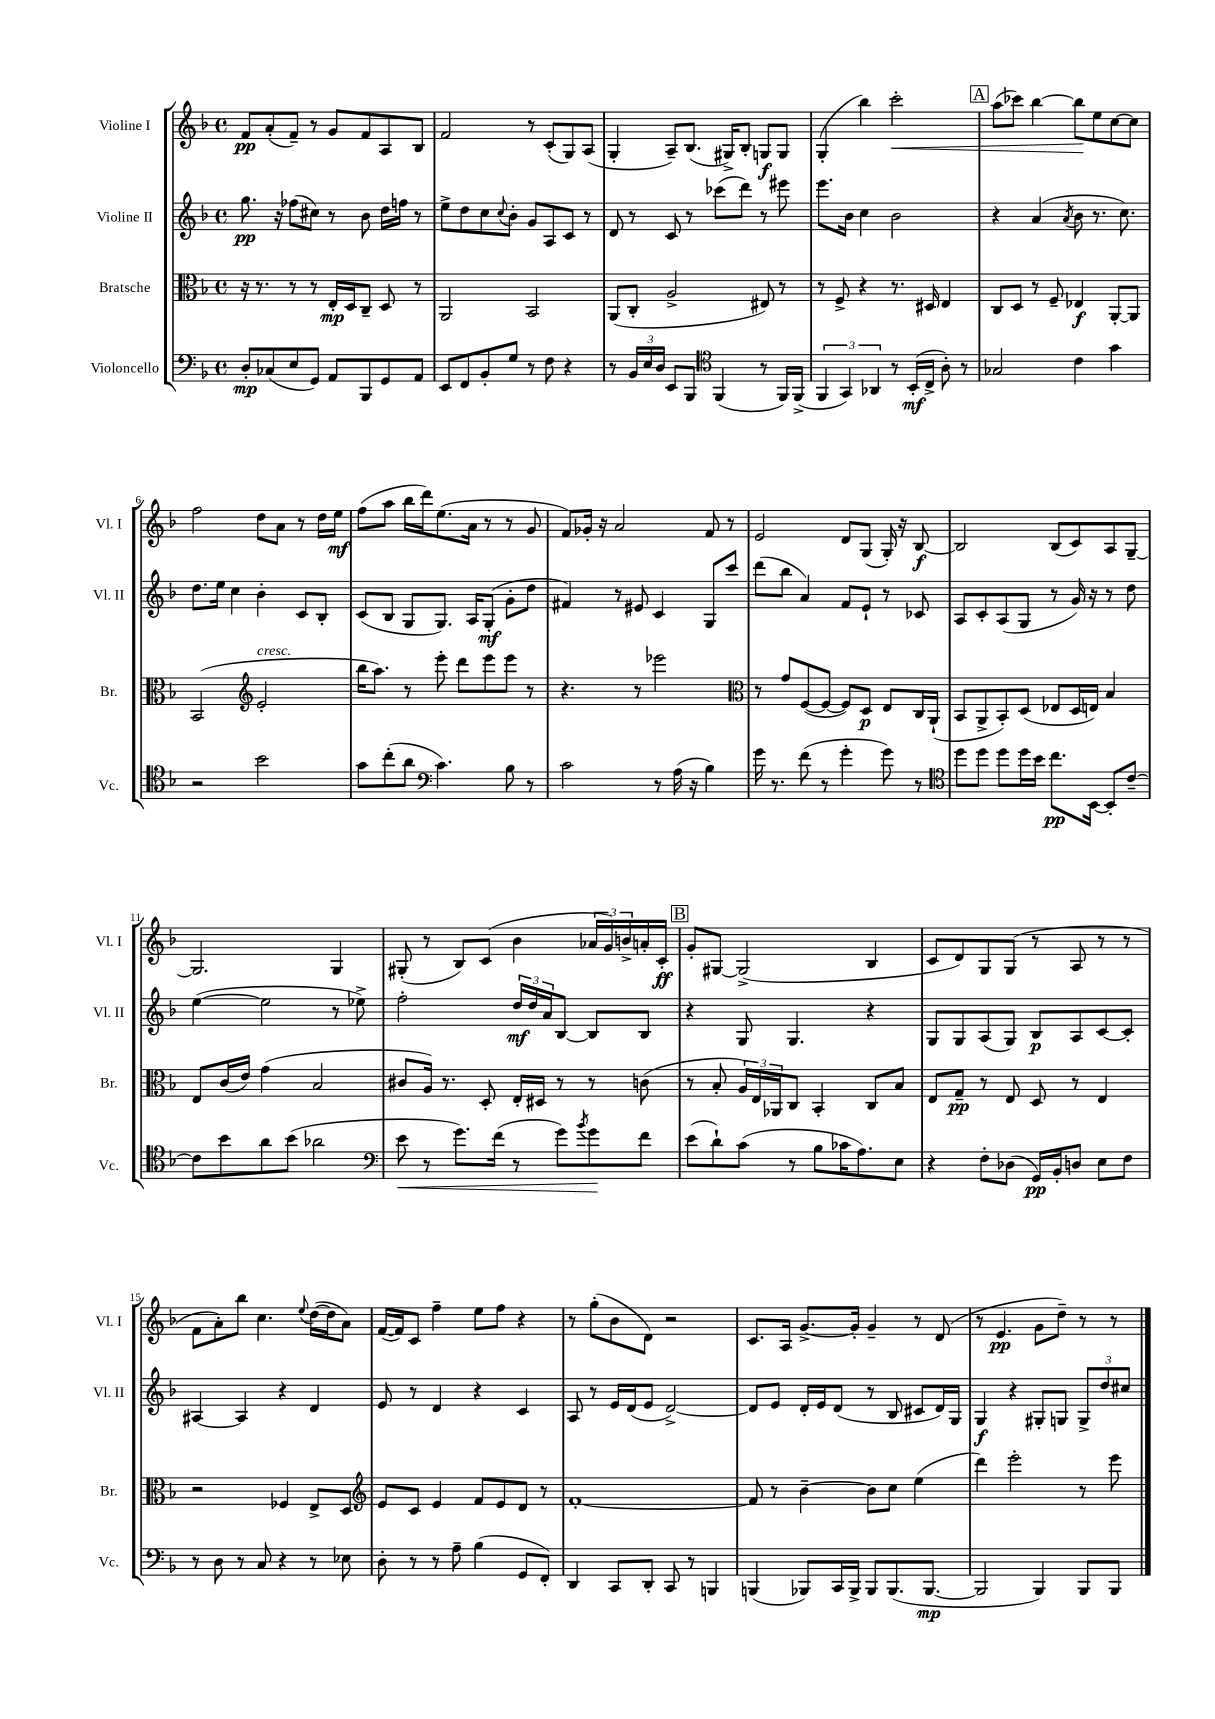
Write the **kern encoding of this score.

**kern	**kern	**kern	**kern
*staff4	*staff3	*staff2	*staff1
*clefF4	*clefC3	*clefG2	*clefG2
*k[b-]	*k[b-]	*k[b-]	*k[b-]
*M4/4	*M4/4	*M4/4	*M4/4
*met(c)	*met(c)	*met(c)	*met(c)
8D'/L	16r	8.gg\	8f/L
.	8.r	.	.
(8C-/	.	.	(8a'/
.	.	16r	.
8E/	8r	(8ff-\L	8f~/J)
8GG/J)	8r	8cc#\J)	8r
8AA/L	16E'/LL	8r	8g/L
.	16D/J	.	.
8BBB-/	8C~/J	8b-\	8f/
8GG/	8D/	16dd\LL	8A/
.	.	16ff\JJ	.
8AA/J	8r	8r	8B-/J
=	=	=	=
8EE/L	2AA/	8ee^\L	2f/
8FF/	.	8dd\	.
8BB-'/	.	8cc\	.
.	.	8qqcc/	.
8G/J	.	8b-'\J	.
8r	2BB-/	8g/L	8r
8F\	.	8A/	(8c'/L
4r	.	8c/J	8G/)
.	.	8r	(8A/J
=	=	=	=
8r	(8AA/L	8d/	4G'/
24BB-/LL	8C'/J	8r	.
24E/	.	.	.
24D/JJ	.	.	.
8EE/L	2A^/	8c/	8A~/L)
8BBB-/J	.	8r	(8.B-/J
*clefC4	*	*	*
(4FF/	.	(8ccc-\L	.
.	.	.	16G#^/LK)
.	.	8ddd\J)	8B-'/J
8r	8E#/)	8r	8G/L
16FF/LL)	8r	8eee#\	8G/J
(16FF^/JJ	.	.	.
=	=	=	=
6FF/	8r	8.eee\L	(4G'/
.	8F^/	.	.
6GG/)	.	.	.
.	.	16b-\Jk	.
.	4r	4cc\	4bb-\)
6AA-/	.	.	.
8r	8.r	2b-\	2ccc'\
(16BB-'/LL	.	.	.
16C^/JJ	16D#/	.	.
8A'\)	4E/	.	.
8r	.	.	.
=	=	=	=
2G-/	8C/L	4r	(8aa\L
.	8D/J	.	8ccc-\J)
.	8r	(4a/	[4bb-\
.	8F~/	.	.
.	.	8qa/	.
4c\	4E-/	8b-\	8bb-\]L
.	.	8.r	8ee\
4g\	[8AA'/L	.	[8cc\
.	.	8.cc\)	.
.	8AA/]J	.	8cc\]J
=	=	=	=
2r	(2BB-/	8.dd\L	2ff\
.	.	16ee\Jk	.
.	.	4cc\	.
*	*clefG2	*	*
2b-\	2e'/	4b-'\	8dd\L
.	.	.	8a\J
.	.	8c/L	8r
.	.	8B-'/J	16dd\LL
.	.	.	16ee\JJ
=	=	=	=
8g\L	16bb-\LK	(8c/L	(8ff\L
.	8.aa\J)	.	.
(8cc'\	.	8B-/J	8aa\J
8a\J	8r	8G/L	16bb-\LL
.	.	.	16ddd\J)
*clefF4	*	*	*
4.c\)	8eee'\	8.G/J)	(8.ee\
.	8ddd\L	.	.
.	.	16A/LK	16a\Jk
.	8eee\	(8G'/J	8r
8B-\	8eee\J	8g'\L	8r
8r	8r	8dd\J	8g/
=	=	=	=
2c\	4.r	4f#/)	8f/L)
.	.	.	16g-'/Jk
.	.	.	16r
.	.	8r	2a/
.	8r	8e#/	.
8r	2eee-\	4c/	.
(16A\	.	.	.
16r	.	.	.
4B-\)	.	8G/L	8f/
.	.	8ccc/J	8r
=	=	=	=
*	*clefC3	*	*
16g\	8r	(8ddd\L	2e/
8.r	.	.	.
.	8g/L	8bb-\J	.
(8f\	([8F/	4a/)	.
8r	8F/_J	.	.
4g'\	8F/]L)	8f/L	8d/L
.	8D/J	8e`/J	(8G/J
8g\)	8E/L	8r	16G'/)
.	.	.	16r
8r	16C/L	8c-/	[8B-/
.	(16AA`/JJ	.	.
=	=	=	=
*clefC4	*	*	*
8dd\L	8BB-/L	8A/L	2B-/]
8dd\J	8AA^/	8c'/	.
8dd\L	8BB-'/)	(8A/	.
16dd\L	(8D/J	8G/J	.
16b-\JJ	.	.	.
8.cc\L	8E-/L	8r	(8B-/L
.	16D/L	16g/)	8c/)
[16BB-\Jk	16E/JJ)	16r	.
8BB-'/]L	4B-/	8r	8A/
[8c~/J	.	8dd\	[8G~/J
=	=	=	=
8c\]L	8E/L	([4ee\	2.G/]
8b-\	(16c/L	.	.
.	16e/JJ)	.	.
8a\	(4g\	2ee\]	.
(8b-\J	.	.	.
2a-\	2B-/	.	.
.	.	8r	4G/
.	.	8ee-^\)	.
=	=	=	=
*clefF4	*	*	*
8e\	8c#/L	2ff'\	(8G#'/
8r	16A/Jk)	.	8r
.	8.r	.	.
8.g\L)	.	.	8B-/L)
.	8D'/	.	(8c/J
(16f\Jk	.	.	.
8r	16E'/LL	24dd/LL	4b-\
.	.	24dd/	.
.	16D#/JJ	.	.
.	.	24a/J	.
8g\L)	8r	[8B-/J	.
8qb-/	.	.	.
8g\	8r	8B-/]L	24a-/LL
.	.	.	24g/)
.	.	.	24b^/
8f\J	(8c\	8B-/J	16a'/
.	.	.	16c'/JJ
=	=	=	=
(8e\L	8r	4r	8g'/L
8d`\)	8B-'/	.	[8G#/J
(8c\J	24A/LL)	8G/	(2G#^/]
.	24E/	.	.
.	24AA-/J	.	.
8r	8C/J	4.G/	.
8B-\L	4BB-'/	.	.
16c-\K	.	.	.
8.A\)	.	.	.
.	8C/L	4r	4B-/
8E\J	8B-/J	.	.
=	=	=	=
4r	8E/L	8G/L	8c/L
.	8G~/J	8G/	8d/)
8F'\L	8r	(8A/	8G/
(8D-\J	8E/	8G/J)	(8G/J
16GG/LL)	8D/	8B-/L	8r
16BB-'/J	.	.	.
8D/J	8r	8A/	8A/
8E\L	4E/	[8c/	8r
8F\J	.	8c'/]J	8r
=	=	=	=
8r	2r	[4A#/	8f\L
8D\	.	.	8a'\)
8r	.	4A#/]	8bb-\J
8C/	.	.	4.cc\
4r	4F-/	4r	.
.	.	.	8qqee/
8r	8E^/L	4d/	([16dd\LL
.	.	.	16dd\]J
8E-\	8D/J	.	8a\J)
=	=	=	=
*	*clefG2	*	*
8D'\	8e/L	8e/	([16f/LL
.	.	.	16f/]J)
8r	8c/J	8r	8c/J
8r	4e/	4d/	4ff~\
8A~\	.	.	.
(4B-\	8f/L	4r	8ee\L
.	8e/	.	8ff\J
8GG/L	8d/J	4c/	4r
8FF'/J)	8r	.	.
=	=	=	=
4DD/	[1f'	8A/	8r
.	.	8r	(8gg'\L
8CC/L	.	16e/LL	8b-\
.	.	(16d/J	.
8DD'/J	.	8e/J	8d\J)
8CC/	.	[2d^/)	2r
8r	.	.	.
4BBB/	.	.	.
=	=	=	=
(4BBB/	8f/]	8d/]L	8.c/L
.	8r	8e/J	.
.	.	.	16A/Jk
8BBB-/L)	[4b-~\	16d'/LL	[8.g^/L
.	.	16e/J	.
16CC/L	.	(8d/J	.
16BBB-^/JJ	.	.	16g'/]Jk
8BBB-/L	8b-\]L	8r	4g~/
(8.BBB-/	8cc\J	8B-/	.
.	(4ee\	8c#/L	8r
[8.BBB-/J	.	.	.
.	.	16d/L)	(8d/
.	.	16G/JJ	.
=	=	=	=
2BBB-/]	4ddd\)	4G/	8r
.	.	.	4.e/
.	2eee'\	4r	.
4BBB-/)	.	8G#'/L	8g\L
.	.	8G/J	8dd~\J)
8BBB-/L	8r	12G^/L	8r
.	.	12dd/	.
8BBB-/J	8eee\	.	8r
.	.	12cc#/J	.
==	==	==	==
*-	*-	*-	*-
